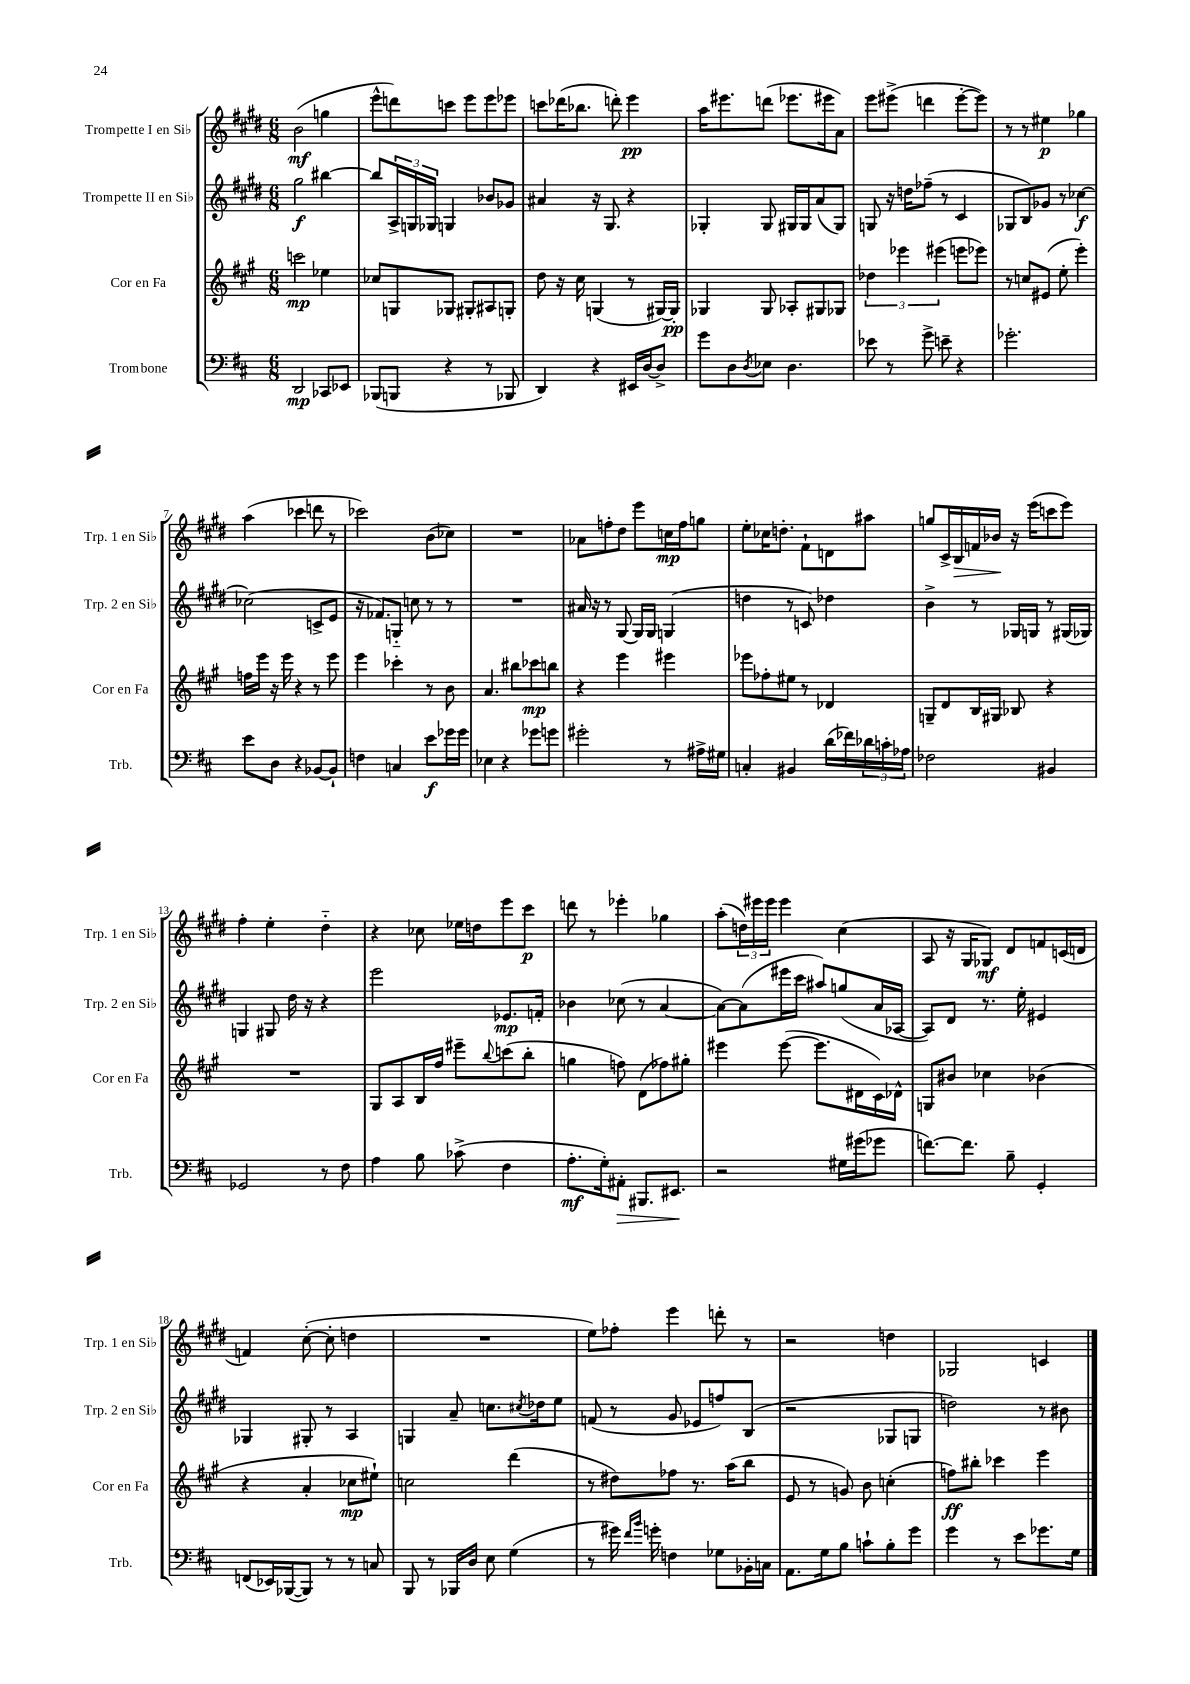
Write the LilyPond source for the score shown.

<<
\new StaffGroup <<
\new Staff = "s0" \with { instrumentName = "Trompette I en Sib" shortInstrumentName = "Trp. 1 en Sib" } {
    \clef treble \key e \major \numericTimeSignature \time 6/8
    b'2\mf( g''4 |
    e'''8-^ d'''8) c'''8 e'''8 e'''8 ees'''8 |
    c'''8 des'''16( bes''8. d'''8-.) e'''4\pp |
    a''16 eis'''8. d'''8( ees'''8. eis'''16 a'8) |
    e'''8 eis'''8->( d'''4 eis'''8~-. eis'''8) |
    r8 r8 eis''4\p ges''4 |
    a''4( ces'''4 d'''8 r8 |
    ces'''2) b'8( ces''8) |
    R2. |
    aes'8 f''8-. dis''8 e'''8 c''16\mp f''16 g''8 |
    e''8-. ces''16 d''8.-. fis'8-! d'8 ais''8 |
    g''8 cis'16-> b16\> f'16 bes'16\! r16 e'''16( c'''8 e'''8) |
    fis''4-. e''4-. dis''4-_ |
    r4 ces''8 ees''16 d''16 e'''8 cis'''8\p |
    d'''8 r8 ees'''4-. ges''4 |
    a''8-.( \tuplet 3/2 { d''16) eis'''16 eis'''16 } eis'''4 cis''4( |
    a8 r16 gis16 ges8\mf) dis'8 f'8 c'16( d'16 |
    f'4) cis''8~-.( cis''8-. d''4 |
    R2. |
    e''8) fes''8-. e'''4 d'''8-. r8 |
    r2 d''4 |
    ges2 c'4 \bar "|." |
}
\new Staff = "s1" \with { instrumentName = "Trompette II en Sib" shortInstrumentName = "Trp. 2 en Sib" } {
    \clef treble \key e \major \numericTimeSignature \time 6/8
    gis''2\f bis''4~ |
    bis''8 \tuplet 3/2 { a16-> g16 ges16 } g4 bes'8 ges'8 |
    ais'4 r16 gis8. r4 |
    ges4-. ges8 gis16 gis16 a'8( gis8) |
    g8 r16 d''16 fes''8--( r8 cis'4 |
    ges8 b8) ges'8 r8 ces''4~\f |
    ces''2( c'8-> e'8 |
    r16 fes'8.) g8-_ c''8 r8 r8 |
    R2. |
    ais'16 r16 r8 gis8~ gis16 gis16 g4( |
    d''4 r8 c'8) des''4 |
    b'4-> r8 ges16 g16 r8 gis16( ges16) |
    g4 gis8 dis''16 r16 r4 |
    e'''2 ees'8.\mp f'16-. |
    bes'4 ces''8( r8 a'4~ |
    a'8~) a'8( eis'''16 cis'''16 ais''8) g''8( a'16 aes16~ |
    aes8) dis'8 r8. e''16-. eis'4 |
    ges4 gis8-. r8 a4 |
    g4 a'8-- c''8. \acciaccatura { cis''8 } des''16 e''8 |
    f'8( r8 gis'8 ees'8 f''8) b8( |
    r2 ges8 g8 |
    d''2) r8 bis'8 \bar "|." |
}
\new Staff = "s2" \with { instrumentName = "Cor en Fa" shortInstrumentName = "Cor en Fa" } {
    \clef treble \key a \major \numericTimeSignature \time 6/8
    c'''2\mp ees''4 |
    ces''8 g8 ges8 gis8-. ais8 g8-. |
    d''8 r16 cis''16 g4( r8 gis16~) gis16-.\pp |
    ges4 ges8 aes8-. gis8 ges8 |
    \tuplet 3/2 { des''4 ees'''4 eis'''4( } e'''8 ees'''8) |
    r8 c''8 eis'8( e''8-. e'''4-.) |
    f''16 e'''16 r16 e'''16 r4 r8 e'''8 |
    e'''4 ces'''4-. r8 b'8 |
    a'4. bis''8 ces'''8\mp b''8 |
    r4 e'''4 eis'''4 |
    ees'''8 fes''8-. eis''8 r8 des'4 |
    g8-- d'8 b16 gis16 bes8 r4 |
    R2. |
    gis8 a8 b16 fis''16 eis'''8-- \appoggiatura { b''8 } c'''8( b''8-. |
    g''4 f''8) d'8( fes''8) gis''8-. |
    eis'''4 eis'''8~( eis'''8. dis'16 cis'16) des'16-^ |
    g8 bis'8 ces''4 bes'4( |
    r4 a'4-. ces''8\mp eis''8-!) |
    c''2 d'''4( |
    r8 dis''8) fes''8 r8. a''16( b''8 |
    e'8 r8 g'8) b'8 c''4-.( |
    f''8\ff) bis''8-. ces'''4 e'''4 \bar "|." |
}
\new Staff = "s3" \with { instrumentName = "Trombone" shortInstrumentName = "Trb." } {
    \clef bass \key d \major \numericTimeSignature \time 6/8
    d,2\mp ces,8 ees,8 |
    bes,,8( b,,8 r4 r8 bes,,8 |
    d,4) r4 eis,16 d16~ d8-> |
    g'8 d8 \acciaccatura { d8 } ees8 d4. |
    ees'8 r8 g'8-> e'8-- r4 |
    ges'2.-. |
    e'8 d8 r4 bes,8~ bes,8-! |
    f4 c4 e'8\f ges'16 ges'16 |
    ees4 r4 ges'8 g'8 |
    gis'2-. r8 ais16-> gis16 |
    c4-. bis,4 d'16( fes'16) \tuplet 3/2 { des'16 c'16-. aes16 } |
    fes2 bis,4 |
    ges,2 r8 fis8 |
    a4 b8 ces'8->( fis4 |
    a8.-.\mf g16-.) ais,8-.\> bis,,8. eis,8.\! |
    r2 gis16 gis'16( ges'8 |
    f'8.~) f'8. b8-- g,4-. |
    f,8( ees,16) bes,,16~( bes,,8) r8 r8 c8 |
    b,,8 r8 bes,,16 d16 e8 g4( |
    r8 gis'16) \grace { fis'16 b'16 } g'16-. f4 ges8 bes,16-. c16 |
    a,8. g16 b8 c'8-! b8-. g'8 |
    g'4 r8 e'8 ges'8. g16 \bar "|." |
}
>>
>>
